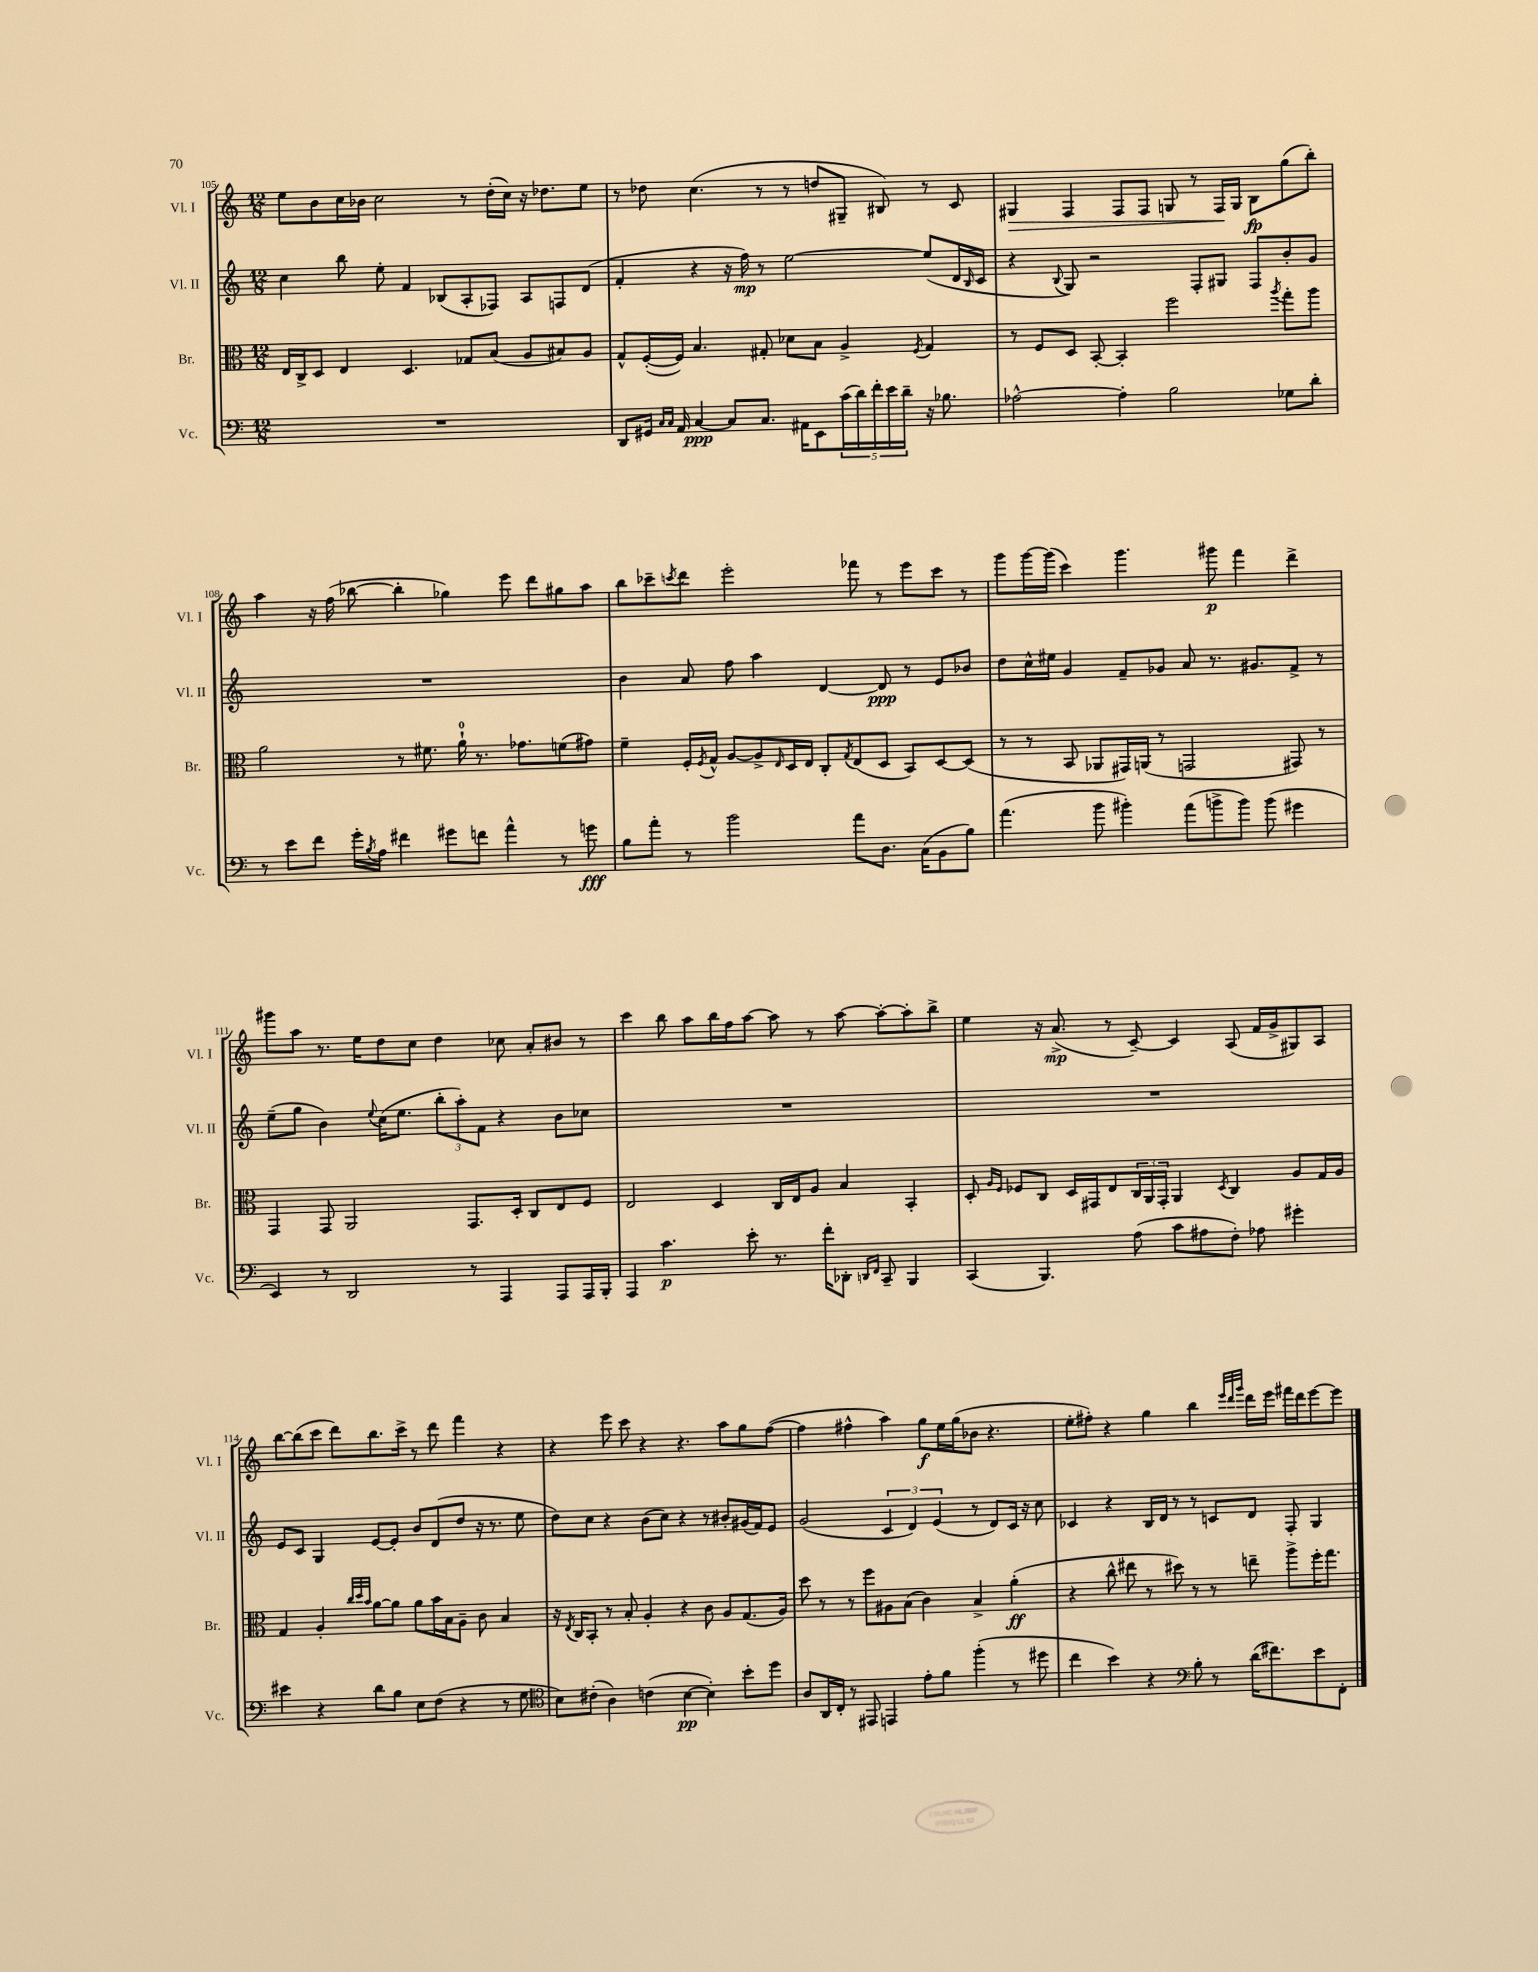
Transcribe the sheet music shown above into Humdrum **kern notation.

**kern	**dynam	**kern	**dynam	**kern	**dynam	**kern	**dynam
*part4	*part4	*part3	*part3	*part2	*part2	*part1	*part1
*staff4	*staff4	*staff3	*staff3	*staff2	*staff2	*staff1	*staff1
*I"Vc.	*	*I"Br.	*	*I"Vl. II	*	*I"Vl. I	*
*I'Vc.	*	*I'Br.	*	*I'Vl. II	*	*I'Vl. I	*
*clefF4	*	*clefC3	*	*clefG2	*	*clefG2	*
*k[]	*	*k[]	*	*k[]	*	*k[]	*
*M12/8	*	*M12/8	*	*M12/8	*	*M12/8	*
=105	=105	=105	=105	=105	=105	=105	=105
1.r	.	16E/LL	.	4cc\	.	8ee\L	.
.	.	16C^/J	.	.	.	.	.
.	.	8D/J	.	.	.	8b\	.
.	.	4E/	.	8bb\	.	16cc\L	.
.	.	.	.	.	.	16b-X\JJ	.
.	.	.	.	8ee'\	.	2cc\	.
.	.	4.D/	.	4f/	.	.	.
.	.	.	.	(8B-X/L	.	.	.
.	.	8G-X/L	.	8A'/	.	8r	.
.	.	(8B/J	.	8F-X/J)	.	(16dd'\LL	.
.	.	.	.	.	.	16cc\JJ)	.
.	.	8A/L	.	8A/L	.	16r	.
.	.	.	.	.	.	8.dd-X\L	.
.	.	8B#X/)	.	8Fn/	.	.	.
.	.	8A/J	.	(8d/J	.	8ee\J	.
=106	=106	=106	=106	=106	=106	=106	=106
8DD/L	.	8G^^/L	.	4f'/	.	8r	.
16GG#X/Jk	.	([16F'/L	.	.	.	8dd-X\	.
16qqC/LL	.	.	.	.	.	.	.
16qqC/JJ	.	.	.	.	.	.	.
16AA/	.	16F/JJ])	.	.	.	.	.
[4C/	ppp	4.B/	.	4r	.	(4.cc\	.
8C/L]	.	.	.	16r	.	.	.
.	.	.	.	16ff\)	mp	.	.
8.C/J	.	8G#X'/	.	8r	.	8r	.
.	.	8d-X\L	.	[2ee\	.	8r	.
16AA#X\KL	.	.	.	.	.	.	.
8EE\	.	8B\J	.	.	.	8ddn/L	.
(20c\L	.	4A^/	.	.	.	8G#X~/J	.
20d\)	.	.	.	.	.	.	.
20f'\	.	.	.	.	.	.	.
.	.	.	.	.	.	8B#X/)	.
20e\	.	.	.	.	.	.	.
20d~\JJ	.	.	.	.	.	.	.
.	.	8qF/	.	.	.	.	.
16r	.	4G#/	.	(8ee/L]	.	8r	.
8.B-X\	.	.	.	.	.	.	.
.	.	.	.	16d/L	.	8c/	.
.	.	.	.	16qqB/	.	.	.
.	.	.	.	16c/JJ	.	.	.
=107	=107	=107	=107	=107	=107	=107	=107
!	!	!	!	!	!	!	!LO:HP:b
[2A-X^^\	.	8r	.	4r	.	4G#X/	>
.	.	8F/L	.	.	.	.	.
.	.	.	.	8qqB/	.	.	.
.	.	8D/J	.	8G/)	.	4F/	.
.	.	[8BB'/	.	2r	.	.	.
4A-'\]	.	4BB'/]	.	.	.	8F/L	.
.	.	.	.	.	.	8F/J	.
2B\	.	2ff\	.	.	.	8Gn/	.
.	.	.	.	8F'/L	.	8r	.
.	.	.	.	8G#X/J	.	16F/LL	.
.	.	.	.	.	.	16G/JJ	]
.	.	.	.	8F/L	.	8B\L	fp
.	.	8qaa/	.	.	.	.	.
8G-X\L	.	8gg'\L	.	8b'/	.	(8gg\	.
8d'\J	.	8aa\J	.	8g/J	.	8bb'\J)	.
!!LO:LB:g=z
=108	=108	=108	=108	=108	=108	=108	=108
8r	.	2a\	.	1.r	.	4aa\	.
8e\L	.	.	.	.	.	.	.
8f\J	.	.	.	.	.	16r	.
.	.	.	.	.	.	(16ff\	.
16g'\LL	.	.	.	.	.	[8bb-X\	.
8qB/	.	.	.	.	.	.	.
16A\JJ	.	.	.	.	.	.	.
4f#X\	.	8r	.	.	.	4bb-'\]	.
.	.	8.f#X\	.	.	.	.	.
8g#X\L	.	.	.	.	.	4gg-X\)	.
.	.	16a`\	.	.	.	.	.
8fn\J	.	8.r	.	.	.	.	.
4a^^\	.	.	.	.	.	8eee\	.
.	.	8.g-X\L	.	.	.	.	.
.	.	.	.	.	.	8ddd\L	.
8r	.	(8fn\	.	.	.	8gg#X\	.
8gn\	fff	8g#X\J)	.	.	.	8aa\J	.
=109	=109	=109	=109	=109	=109	=109	=109
8B\L	.	4f~\	.	4b\	.	8bb\L	.
8a'\J	.	.	.	.	.	8ccc-X~\	.
.	.	.	.	.	.	8qcccn/	.
8r	.	16F'/LL	.	8a/	.	8ddd\J	.
.	.	8qF/	.	.	.	.	.
.	.	16G^^/JJ	.	.	.	.	.
2b\	.	[8A/L	.	8ff\	.	2eee'\	.
.	.	8A^/]	.	4aa\	.	.	.
.	.	16qqE/	.	.	.	.	.
.	.	16D/L	.	.	.	.	.
.	.	16E/JJ	.	.	.	.	.
.	.	8C'/L	.	[4d/	.	.	.
.	.	8qG/	.	.	.	.	.
8a\L	.	(8E/	.	.	.	8fff-X\	.
8.D\J	.	8D/J	.	8d/]	ppp	8r	.
.	.	8BB/L)	.	8r	.	8eee\L	.
(16C\KL	.	.	.	.	.	.	.
8BB\	.	[8D/	.	8e/L	.	8ccc\J	.
8B\J)	.	(8D/J]	.	8b-X/J	.	8r	.
=110	=110	=110	=110	=110	=110	=110	=110
(4.a\	.	8r	.	8dd\L	.	8ggg\L	.
.	.	8r	.	16cc^^\L	.	[16ggg\L	.
.	.	.	.	16ee#X\JJ	.	(16ggg\JJ]	.
.	.	8BB/	.	4g/	.	4ccc\)	.
8b\	.	8AA-X/L	.	.	.	.	.
4b#X'\)	.	16GG#X/L)	.	8f~/L	.	4.ggg\	.
.	.	(16AAn/JJ	.	.	.	.	.
.	.	8r	.	8g-X/J	.	.	.
(8a\L	.	2GGn/	.	8a/	.	.	.
8bn^\	.	.	.	8.r	.	8ggg#X\	p
8b\J)	.	.	.	.	.	4fff\	.
.	.	.	.	8.g#X/L	.	.	.
(8b\	.	.	.	.	.	.	.
4g#X\	.	8GG#X/)	.	8f^/J	.	4ddd^\	.
.	.	8r	.	8r	.	.	.
!!LO:LB:g=z
=111	=111	=111	=111	=111	=111	=111	=111
4EE/)	.	4GG/	.	(8ee~\L	.	8ggg#X\L	.
.	.	.	.	8gg\J	.	8aa\J	.
8r	.	8GG/	.	4b\)	.	8.r	.
2DD/	.	2AA/	.	.	.	.	.
.	.	.	.	.	.	16ee\KL	.
.	.	.	.	8qqee/	.	.	.
.	.	.	.	(16cc\KL	.	8dd\	.
.	.	.	.	8.ee\J	.	.	.
.	.	.	.	.	.	8cc\J	.
.	.	.	.	12bb'\L	.	4dd\	.
.	.	.	.	12aa'\)	.	.	.
8r	.	8.GG/L	.	.	.	.	.
.	.	.	.	12f\J	.	.	.
4AAA/	.	.	.	4r	.	8cc-X\	.
.	.	16D'/Jk	.	.	.	.	.
.	.	8C/L	.	.	.	8a'/L	.
8AAA/L	.	8E/	.	8b\L	.	8b#X/J	.
16AAA/L	.	8F/J	.	8cc-X\J	.	8r	.
16BBB'/JJ	.	.	.	.	.	.	.
=112	=112	=112	=112	=112	=112	=112	=112
4AAA/	.	2E/	.	1.r	.	4ccc\	.
4.c\	p	.	.	.	.	8bb\	.
.	.	.	.	.	.	8aa\L	.
.	.	4D/	.	.	.	16bb\L	.
.	.	.	.	.	.	16ff\J	.
8e'\	.	.	.	.	.	[8aa\J	.
8.r	.	16C/LL	.	.	.	8aa\]	.
.	.	16E/J	.	.	.	.	.
.	.	8A/J	.	.	.	8r	.
16f'\KL	.	.	.	.	.	.	.
8DD-X'\J	.	4B/	.	.	.	[8aa\	.
16qqDDn/LL	.	.	.	.	.	.	.
16qqFF/JJ	.	.	.	.	.	.	.
8CC~/	.	.	.	.	.	8aa'\L_	.
4BBB/	.	4BB'/	.	.	.	8aa'\]	.
.	.	.	.	.	.	8bb^\J	.
=113	=113	=113	=113	=113	=113	=113	=113
(4CC/	.	8D'/	.	1.r	.	4ee\	.
.	.	16qqA/LL	.	.	.	.	.
.	.	16qqF/JJ	.	.	.	.	.
.	.	8F-X/L	.	.	.	.	.
4.BBB/)	.	8C/J	.	.	.	16r	.
.	.	.	.	.	.	(8.a^/	mp
.	.	16D/LL	.	.	.	.	.
.	.	16GG#X/J	.	.	.	.	.
.	.	8E/	.	.	.	8r	.
(8A\	.	24C/L	.	.	.	[8c~/)	.
.	.	24AA/	.	.	.	.	.
.	.	24GG#'/JJ	.	.	.	.	.
8c\L	.	4AA/	.	.	.	4c/]	.
8A#X\	.	.	.	.	.	.	.
.	.	8qD/	.	.	.	.	.
8F'\J)	.	4C/	.	.	.	(8A/	.
8A-X\	.	.	.	.	.	16f/LL	.
.	.	.	.	.	.	16g^/J	.
4g#X'\	.	8A/L	.	.	.	8G#X/)	.
.	.	16G/L	.	.	.	8A/J	.
.	.	16A/JJ	.	.	.	.	.
!!LO:LB:g=z
=114	=114	=114	=114	=114	=114	=114	=114
4e#X\	.	4G/	.	8e/L	.	[8bb\L	.
.	.	.	.	8c/J	.	(8bb\]	.
4r	.	4A'/	.	4G/	.	8ccc\J	.
.	.	.	.	.	.	8ddd\L)	.
.	.	32qqcc/LLL	.	.	.	.	.
.	.	32qqdd/	.	.	.	.	.
.	.	32qqb/JJJ	.	.	.	.	.
8d\L	.	[8a\L	.	[8e/L	.	8.bb\	.
8B\J	.	8a\J]	.	8e'/J]	.	.	.
.	.	.	.	.	.	16ccc^\Jk	.
8E\L	.	8a\L	.	8b/L	.	8r	.
(8F\J	.	16b\L	.	(8d/	.	8ddd\	.
.	.	16B\J	.	.	.	.	.
4r	.	8A~\J	.	8dd/J	.	4fff\	.
.	.	8c\	.	16r	.	.	.
.	.	.	.	8.r	.	.	.
8r	.	4B/	.	.	.	4r	.
8G\	.	.	.	8ee\	.	.	.
=115	=115	=115	=115	=115	=115	=115	=115
*clefC4	*	*	*	*	*	*	*
8B\L)	.	16r	.	8dd\L)	.	4r	.
.	.	8qE/	.	.	.	.	.
.	.	16C/KL	.	.	.	.	.
(8c#X'\J	.	8BB'/J	.	8cc\J	.	.	.
4A\)	.	8r	.	4r	.	8eee\	.
.	.	8B'/	.	.	.	8ccc\	.
(4cn\	.	4A'/	.	(8b\L	.	4r	.
.	.	.	.	8cc\J)	.	.	.
[4B\	pp	4r	.	4r	.	4.r	.
4B'\])	.	8c\	.	8r	.	.	.
.	.	8A/L	.	8b#X'/L	.	8aa\L	.
8b'\L	.	(8.G/	.	(16g#X/L	.	8gg\	.
.	.	.	.	16f/J)	.	.	.
8dd\J	.	.	.	8e/J	.	([8ff\J	.
.	.	16A/Jk)	.	.	.	.	.
=116	=116	=116	=116	=116	=116	=116	=116
8A/L	.	8dd\	.	(2g/	.	4ff\]	.
16AA/L	.	8r	.	.	.	.	.
16C'/JJ	.	.	.	.	.	.	.
8r	.	8r	.	.	.	4ff#X^^\	.
8EE#X/	.	8ff\L	.	.	.	.	.
4EEn/	.	8A#X\	.	6c/	.	4aa\)	.
.	.	(8B\J	.	.	.	.	.
.	.	.	.	6d/)	.	.	.
8e'\L	.	4c\)	.	.	.	8gg\L	f
.	.	.	.	(6e/	.	.	.
8f\J	.	.	.	.	.	16ee\L	.
.	.	.	.	.	.	(16gg\J	.
(4ff'\	.	4B^/	.	8r	.	8b-X\J	.
.	.	.	.	8d/L)	.	4.r	.
8r	.	(4a'\	ff	16c/Jk	.	.	.
.	.	.	.	16r	.	.	.
8dd#X\	.	.	.	8cc\	.	.	.
=117	=117	=117	=117	=117	=117	=117	=117
4cc\	.	4r	.	4c-X/	.	8ee'\L	.
.	.	.	.	.	.	8ff#X'\J)	.
4b\)	.	8cc^^\	.	4r	.	4r	.
.	.	8ee#X\	.	.	.	.	.
4r	.	8r	.	16B/LL	.	4gg\	.
.	.	.	.	16d/JJ	.	.	.
.	.	8dd#X\)	.	8r	.	.	.
*clefF4	*	*	*	*	*	*	*
8B'\	.	8r	.	8r	.	4bb\	.
8r	.	8r	.	8cn/L	.	.	.
.	.	.	.	.	.	32qqeee/LLL	.
.	.	.	.	.	.	32qqddd/	.
.	.	.	.	.	.	32qqggg/JJJ	.
(16d\KL	.	8een~\	.	8d/J	.	16ddd\LL	.
8.f#X\)	.	.	.	.	.	16eee\JJ	.
.	.	8aa^\L	.	8F'/	.	16fff#X\LL	.
.	.	.	.	.	.	16ddd\J	.
8e\	.	16ff'\K	.	4G/	.	[8eee\	.
.	.	8.gg\J	.	.	.	.	.
8FF'\J	.	.	.	.	.	8eee\J]	.
==	==	==	==	==	==	==	==
*-	*-	*-	*-	*-	*-	*-	*-
